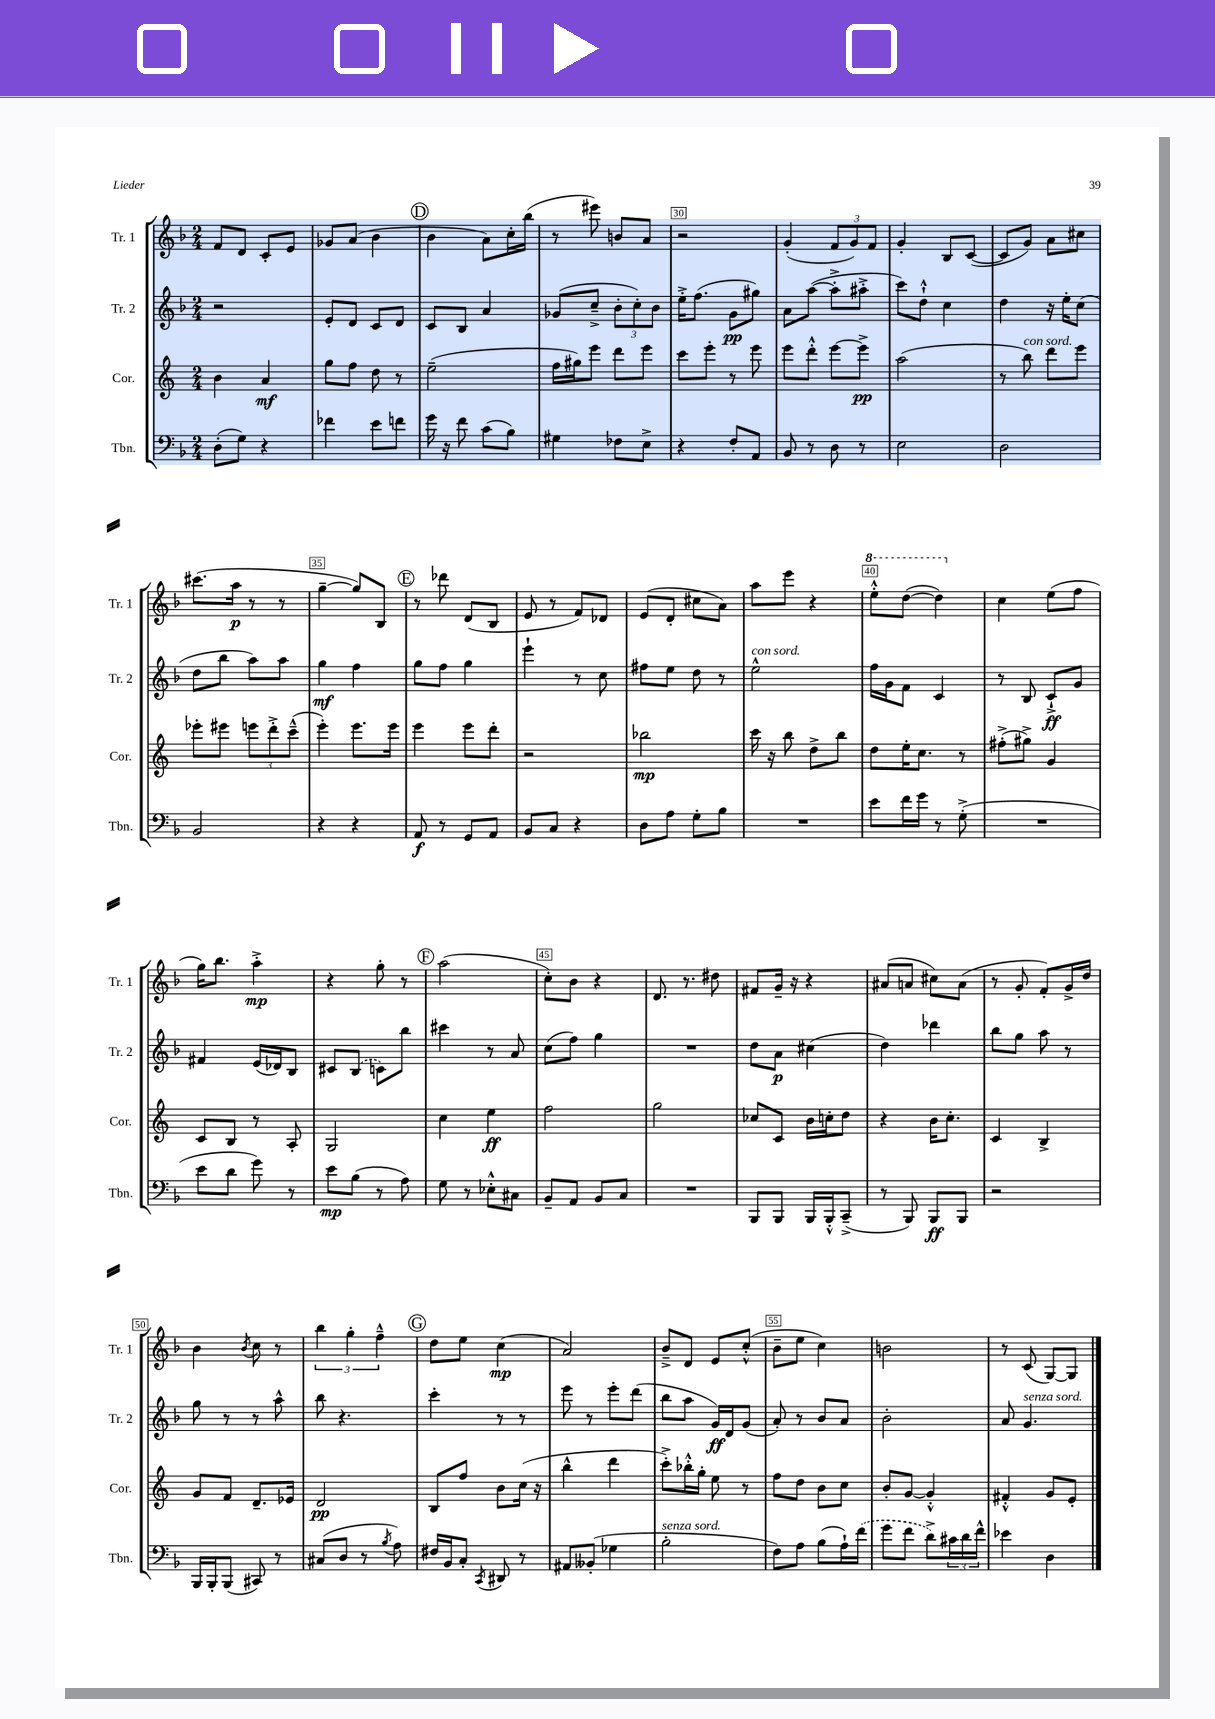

**kern	**kern	**kern	**kern
*staff4	*staff3	*staff2	*staff1
*clefF4	*clefG2	*clefG2	*clefG2
*k[b-]	*k[]	*k[b-]	*k[b-]
*M2/4	*M2/4	*M2/4	*M2/4
(8D'\L	4b\	2r	8f/L
8G\J)	.	.	8d/J
4r	4a/	.	8c'/L
.	.	.	8e/J
=	=	=	=
4f-\	8gg\L	8e'/L	8g-/L
.	8ff\J	8d/J	(8a/J
8e\L	8dd\	8c/L	4b-\
8f\J	8r	8d/J	.
=	=	=	=
16g\	(2ee~\	8c/L	4b-\
16r	.	.	.
8f\	.	8B-/J	.
(8c\L	.	4a/	8a\L)
8B-\J)	.	.	16cc'\L
.	.	.	(16bb-\JJ
=	=	=	=
4G#\	16ff\LL	(8g-/L	8r
.	16gg#\J)	.	.
.	8eee\J	8cc~^/J	8eee#\)
8F-\L	8ddd\L	12b-'\L	8b/L
.	.	12cc'\)	.
8E^\J	8eee\J	.	8a/J
.	.	12b-\J	.
=	=	=	=
4r	8ccc\L	16ee'^\LK	2r
.	.	(8.ff\J	.
.	8eee'\J	.	.
8F'/L	8r	8g\L	.
8AA/J	8eee\	8gg#\J)	.
=	=	=	=
8BB-/	8eee\L	8a\L	(4g'/
8r	8ddd'^^\J	([8aa\J	.
8D\	[8eee\L	8aa'^\]L	12f/L
.	.	.	12g/)
8r	8eee^\]J	8aa#'^\J	.
.	.	.	12f/J
=	=	=	=
2E\	(2aa\	8ccc\L)	4g'/
.	.	8dd`^^\J	.
.	.	4cc\	8B-/L
.	.	.	([8c/J
=	=	=	=
2D\	8r	4dd\	8c/]L
.	8bb\)	.	8g/J)
.	8ddd\L	16r	8a\L
.	.	16ee'\LK	.
.	8eee\J	(8cc\J	8cc#\J
=	=	=	=
2BB-/	8eee-'\L	8dd\L	(8.ccc#\L
.	8eee#\J	8bb-\J	.
.	.	.	16aa\Jk
.	12eee\L	8aa\L)	8r
.	12ddd'^\	.	.
.	.	8aa\J	8r
.	(12ccc~^^\J	.	.
=	=	=	=
4r	4eee'\)	4gg\	[4gg~\
4r	8.eee\L	4ff\	8gg/]L)
.	.	.	8B-/J
.	16eee\Jk	.	.
=	=	=	=
8AA/	4eee\	8gg\L	8r
8r	.	8ff\J	8ddd-\
8GG/L	8eee\L	4gg\	(8d/L
8AA/J	8ddd'\J	.	8B-/J
=	=	=	=
8BB-/L	2r	4eee`\	8e/
8C/J	.	.	8r
4r	.	8r	8f/L)
.	.	8cc\	8d-/J
=	=	=	=
8D\L	2bb-\	8ff#\L	(8e/L
8A\J	.	8ee\J	8d'/J
8G'\L	.	8dd\	8cc#\L
8B-\J	.	8r	8a\J)
=	=	=	=
2r	16ccc\	2ee^^\	8aa\L
.	16r	.	.
.	8bb\	.	8eee\J
.	8dd^\L	.	4r
.	8bb\J	.	.
=	=	=	=
8e\L	8dd\L	16ff\LL	8eee'^^\L
.	.	16g\J	.
16f\L	16ee'\K	8f\J	([8ddd\J
16g\JJ	8.cc\J	.	.
8r	.	4c/	4ddd\])
(8G'^\	8r	.	.
=	=	=	=
2r	(8ff#'^\L	8r	4cc\
.	8gg#^\J)	8B-/	.
.	4g/	8c`^/L	(8ee\L
.	.	8g/J	8ff\J
=	=	=	=
8e\L	8c/L	4f#/	16gg\LK)
.	.	.	8.bb-\J
8d\J	8B/J	.	.
8g\)	8r	(16e/LL	4aa'^\
.	.	16d-/J)	.
8r	8A'/	8B-/J	.
=	=	=	=
8e\L	2G/	8c#/L	4r
(8B-\J	.	(8B-/J	.
8r	.	8c\L)	8gg'\
8A\)	.	8bb-\J	8r
=	=	=	=
8G\	4cc\	4ccc#\	(2aa\
8r	.	.	.
8E-'^^\L	4ee\	8r	.
8C#\J	.	8a/	.
=	=	=	=
8BB-~/L	2ff\	(8cc\L	8cc'\L)
8AA/J	.	8ff\J)	8b-\J
8BB-/L	.	4gg\	4r
8C/J	.	.	.
=	=	=	=
2r	2gg\	2r	8.d/
.	.	.	8.r
.	.	.	8dd#\
=	=	=	=
8BBB-/L	8cc-/L	8dd\L	8f#/L
8BBB-/J	8c/J	8a\J	16g~/Jk
.	.	.	16r
16BBB-/LL	16b\LL	(4cc#\	4r
16BBB-'^^/J	16cc'\J	.	.
(8CC~^/J	8dd\J	.	.
=	=	=	=
8r	4r	4dd\)	(8a#/L
8BBB-/)	.	.	8a/J
8BBB-/L	16b\LK	4ddd-\	8cc#\L)
.	8.cc'\J	.	.
8BBB-/J	.	.	(8a\J
=	=	=	=
2r	4c/	8bb-\L	8r
.	.	8gg\J	8g'/
.	4B^/	8aa\	8f'/L)
.	.	8r	16g^/L
.	.	.	16dd/JJ
=	=	=	=
16BBB-/LL	8g/L	8gg\	4b-\
16BBB-'/J	.	.	.
(8BBB-/J	8f/J	8r	.
.	.	.	8qb-/
8CC#/)	8.d~/L	8r	8cc\
8r	.	8aa^^\	8r
.	16e-/Jk	.	.
=	=	=	=
(8C#/L	2d/	8bb-\	6bb-\
8D/J	.	4.r	.
.	.	.	6gg'\
8r	.	.	.
.	.	.	6ff~^^\
8qB-/	.	.	.
8A\)	.	.	.
=	=	=	=
16F#/LL	8B/L	4ccc'\	8dd\L
16BB-/J	.	.	.
8C'/J	8ff/J	.	8ee\J
8qCC/	.	.	.
8DD#/	8b\L	8r	(4cc\
8r	(16cc\Jk	8r	.
.	16r	.	.
=	=	=	=
8AA#/L	4bb^^\	8eee\	2a/)
(8BB--'/J	.	8r	.
4G-\	4ddd\	8eee'\L	.
.	.	(8ddd\J	.
=	=	=	=
2B-'\	8ccc'^\L)	8bb-\L	8b-~^/L
.	16bb-'^^\L	8aa\J	8d/J
.	16gg'\JJ	.	.
.	8ee\	16g/LL)	8e/L
.	.	16d/J	.
.	8r	(8g/J	(8cc'^^/J
=	=	=	=
8F\L)	8ff\L	8a'/)	8b-~\L
8A\J	8dd\J	8r	8ee\J
(8B-\L	8b\L	8b-/L	4cc\)
16A`\L)	8cc\J	8a/J	.
(16f\JJ	.	.	.
=	=	=	=
8g\L	8b'/L	2b-'\	2b\
8f\J	[8g/J	.	.
8d^\L)	4g'^^/]	.	.
24c#\L	.	.	.
24d\	.	.	.
24f^^\JJ	.	.	.
=	=	=	=
4e-\	4f#'^^/	8a/	8r
.	.	4.g/	(8c/
4D\	8g/L	.	[8G/L)
.	8e'/J	.	8G/]J
==	==	==	==
*-	*-	*-	*-
